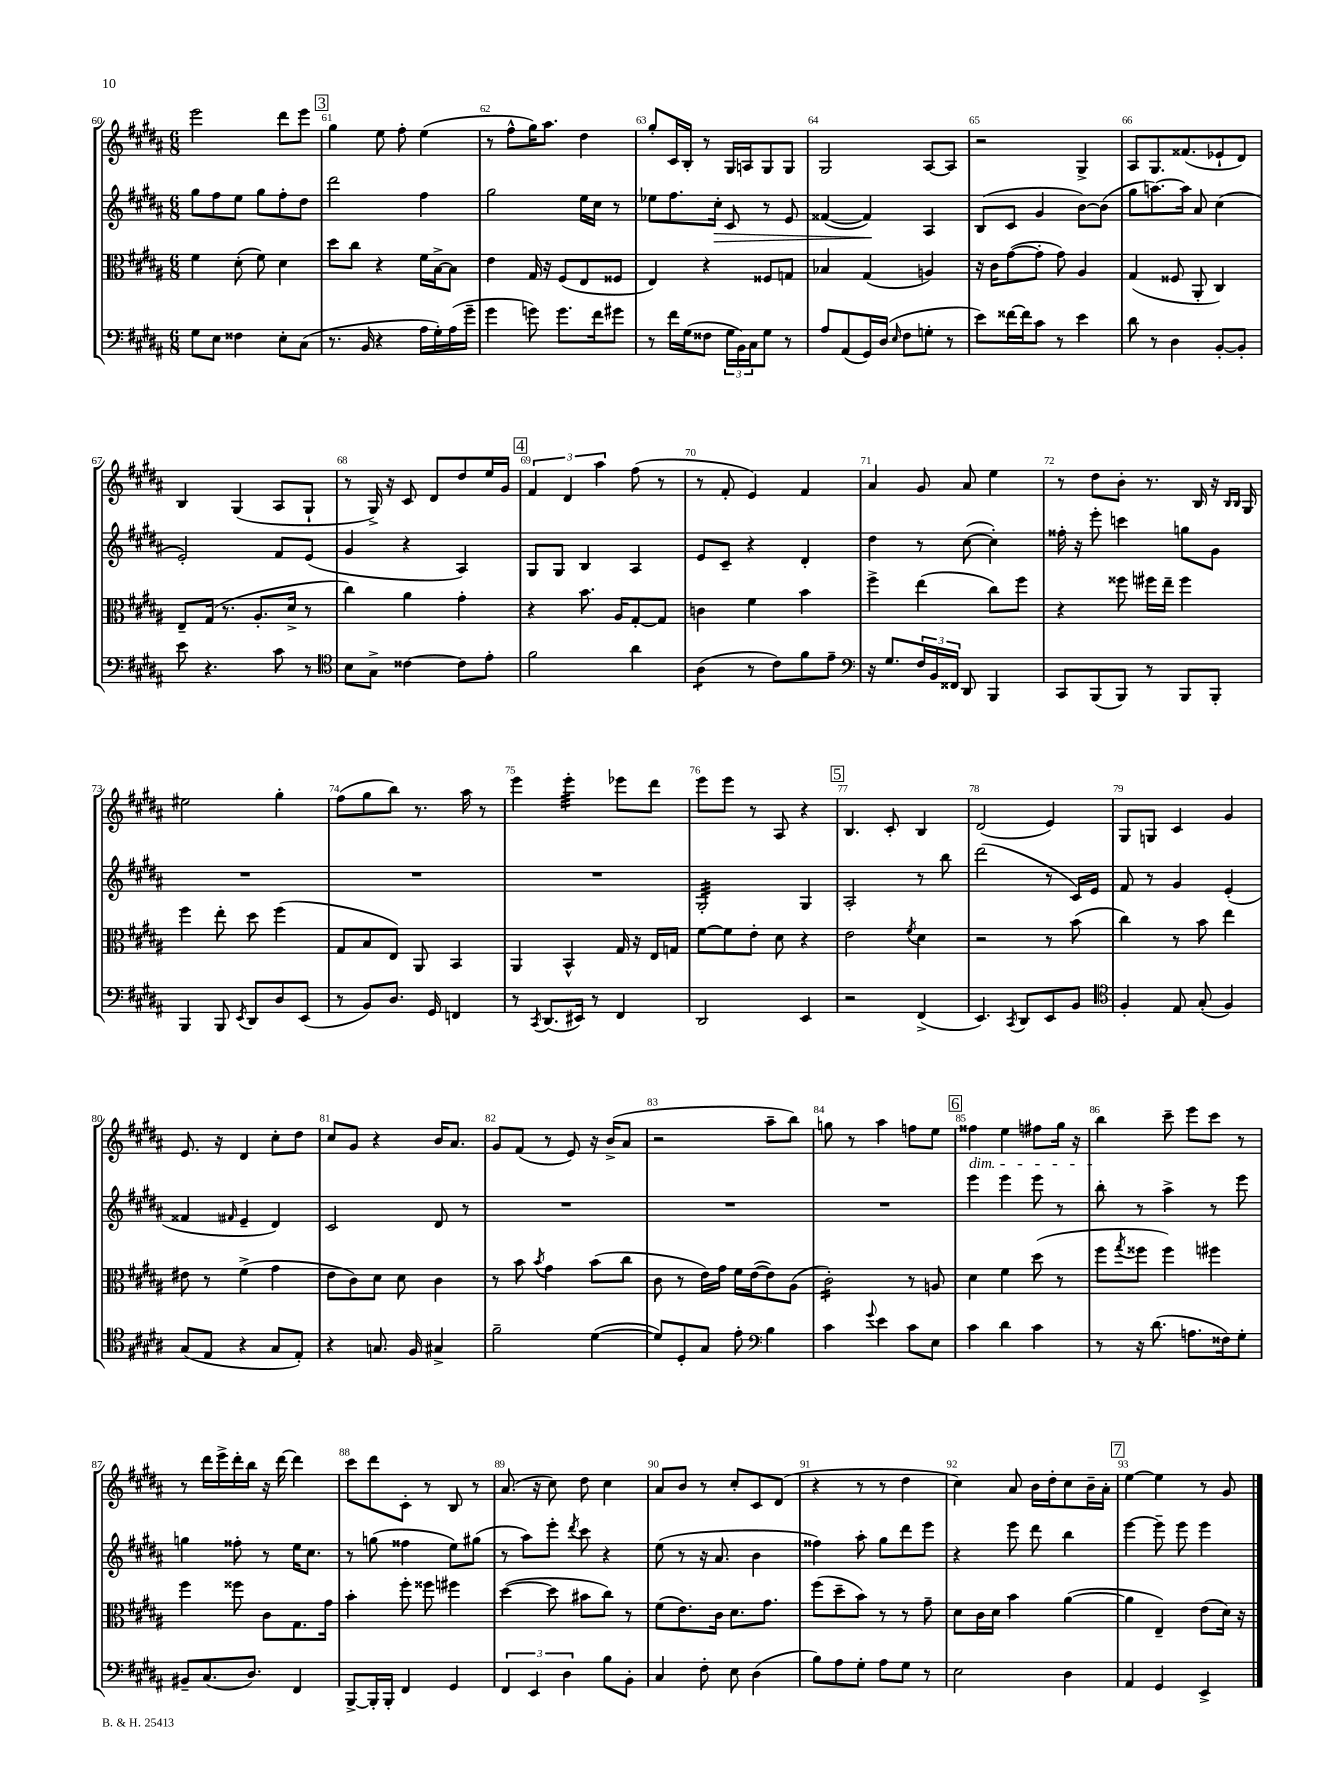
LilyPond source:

<<
\new StaffGroup <<
\new Staff = "s0" {
    \clef treble \key b \major \numericTimeSignature \time 6/8
    e'''2 dis'''8 e'''8 |
    \mark \markup { \box "3" } gis''4 e''8 fis''8-. e''4( |
    r8 fis''8-^ gis''16) ais''8. dis''4 |
    gis''8-. cis'16 b16-. r8 gis16 a16 gis8 gis8 |
    gis2 ais8~ ais8 |
    r2 gis4-> |
    ais8 gis8. fisis'8.( ees'8-! dis'8) |
    b4 gis4( ais8 gis8-! |
    r8 gis16->) r16 cis'8 dis'8 dis''8 e''16 gis'16 |
    \mark \markup { \box "4" } \tuplet 3/2 { fis'4 dis'4 ais''4 } fis''8( r8 |
    r8 fis'8-. e'4) fis'4 |
    ais'4 gis'8 ais'8 e''4 |
    r8 dis''8 b'8-. r8. b16 r16 \grace { b16 b16 } gis16 |
    eis''2 gis''4-. |
    fis''8( gis''8 b''8) r8. ais''16 r8 |
    e'''4 e'''4:32-. ees'''8 dis'''8 |
    e'''8 e'''8 r8 ais8 r4 |
    \mark \markup { \box "5" } b4. cis'8-. b4 |
    dis'2( e'4) |
    gis8 g8 cis'4 gis'4 |
    e'8. r16 dis'4 cis''8-. dis''8 |
    cis''8 gis'8 r4 b'16 ais'8. |
    gis'8 fis'8( r8 e'8) r16 b'16->( ais'8 |
    r2 ais''8-- b''8) |
    g''8 r8 ais''4 f''8 e''8 |
    \mark \markup { \box "6" } fisis''4\dim e''4 fis''8 gis''16 r16 |
    b''4\! cis'''8-- e'''8 cis'''8 r8 |
    r8 dis'''16 e'''16-> dis'''16-. b''16 r16 dis'''16~ dis'''4 |
    cis'''8 dis'''8 cis'8-. r8 b8 r8 |
    ais'8.( r16 cis''8) dis''8 cis''4 |
    ais'8 b'8 r8 cis''8-. cis'8 dis'8( |
    r4 r8 r8 dis''4 |
    cis''4) ais'8 b'16 dis''16-. cis''8 b'16-- ais'16-. |
    \mark \markup { \box "7" } e''4~ e''4 r8 gis'8 \bar "|." |
}
\new Staff = "s1" {
    \clef treble \key b \major \numericTimeSignature \time 6/8
    gis''8 fis''8 e''8 gis''8 fis''8-. dis''8 |
    \mark \markup { \box "3" } dis'''2 fis''4 |
    gis''2 e''16 cis''16 r8 |
    ees''8 fis''8. cis''16-.\> cis'8 r8 e'8 |
    fisis'4~( fisis'4\!) ais4 |
    b8( cis'8 gis'4 b'8~) b'8( |
    gis''8 a''8.~) a''16 ais'8 cis''4( |
    e'2-.) fis'8 e'8( |
    gis'4 r4 ais4) |
    \mark \markup { \box "4" } gis8 gis8 b4 ais4 |
    e'8 cis'8-- r4 dis'4-. |
    dis''4 r8 cis''8~( cis''4-.) |
    fisis''16-. r16 e'''8-. c'''4 g''8 gis'8 |
    R2. |
    R2. |
    R2. |
    gis2:32-. gis4 |
    \mark \markup { \box "5" } ais2-. r8 b''8 |
    dis'''2( r8 cis'16) e'16 |
    fis'8 r8 gis'4 e'4-.( |
    fisis'4 \grace { fis'16 } e'4-- dis'4) |
    cis'2 dis'8 r8 |
    R2. |
    R2. |
    R2. |
    \mark \markup { \box "6" } e'''4 e'''4 e'''8 r8 |
    b''8-. r8 ais''4-> r8 e'''8 |
    g''4 fisis''8-. r8 e''16 cis''8. |
    r8 g''8( fisis''4 e''8) gis''8( |
    r8 ais''8) e'''8-. \acciaccatura { dis'''8 } cis'''8 r4 |
    e''8( r8 r16 ais'8. b'4 |
    fisis''4) ais''8-. gis''8 dis'''8 e'''8 |
    r4 e'''8 dis'''8 b''4 |
    \mark \markup { \box "7" } e'''4~ e'''8-- e'''8 e'''4 \bar "|." |
}
\new Staff = "s2" {
    \clef alto \key b \major \numericTimeSignature \time 6/8
    fis'4 dis'8-.( fis'8) dis'4 |
    \mark \markup { \box "3" } dis''8 cis''8 r4 fis'16 b16~-> b8 |
    e'4 gis16 r16 fis8( e8 fisis8 |
    e4) r4 fisis8 g8 |
    bes4 gis4( a4) |
    r16 cis'16 gis'8~( gis'8-. gis'8) ais4 |
    gis4( fisis8 ais,8-. cis4) |
    e8-- gis16( r8. ais8.-. dis'16-> r8 |
    cis''4) ais'4 gis'4-. |
    \mark \markup { \box "4" } r4 b'8. ais16 gis8~-. gis8 |
    c'4 fis'4 b'4 |
    fis''4-> e''4( cis''8) fis''8 |
    r4 fisis''8 fis''16 e''16-- fis''4 |
    fis''4 e''8-. dis''8 fis''4( |
    gis8 b8 e8) ais,8 b,4 |
    ais,4 b,4-^ gis16 r16 e16 g16 |
    fis'8~ fis'8 e'8-. dis'8 r4 |
    \mark \markup { \box "5" } e'2 \acciaccatura { fis'8 } dis'4 |
    r2 r8 b'8( |
    cis''4) r8 b'8 e''4 |
    eis'8 r8 fis'4->( gis'4 |
    e'8 cis'8) dis'8 dis'8 cis'4 |
    r8 b'8 \acciaccatura { b'8 } gis'4 b'8( cis''8 |
    cis'8 r8 e'16) gis'16 fis'16 e'16~( e'8) ais8( |
    cis'2:16-.) r8 a8 |
    \mark \markup { \box "6" } dis'4 fis'4 dis''8( r8 |
    fis''8 \acciaccatura { gis''8 } fisis''8 fisis''4) fis''4 |
    fis''4 fisis''8 cis'8 gis8. gis'16 |
    b'4-. fis''8-. fisis''8 fis''4 |
    dis''4~( dis''8 bis'8 cis''8) r8 |
    fis'8( e'8.) cis'16 dis'8. gis'8. |
    fis''8( dis''8-- b'8) r8 r8 gis'8-- |
    dis'8 cis'16 dis'16 b'4 ais'4~( |
    \mark \markup { \box "7" } ais'4 e4--) e'8( dis'16) r16 \bar "|." |
}
\new Staff = "s3" {
    \clef bass \key b \major \numericTimeSignature \time 6/8
    gis8 e8 fisis4 e8-. cis8( |
    \mark \markup { \box "3" } r8. b,16 r4 ais16 gis16-.) ais16( gis'16-- |
    gis'4 g'8) g'8. fis'16 gis'8 |
    r8 fis'16 gis16( fisis8 \tuplet 3/2 { gis16 b,16) cis16 } gis8 r8 |
    ais8 ais,8( gis,16) dis16( \grace { e16 } fis8 g8-. r8 |
    e'8) fisis'16~ fisis'16 cis'8 r8 e'4 |
    dis'8 r8 dis4 b,8~-. b,8-. |
    e'8 r4. cis'8 r8 |
    \clef tenor b8 gis8-> cisis'4~ cisis'8 e'8-. |
    \mark \markup { \box "4" } fis'2 ais'4 |
    ais4:8( r8 cis'8) fis'8 e'8-- |
    \clef bass r16 gis8. \tuplet 3/2 { fis16 b,16 fisis,16 } dis,8 b,,4 |
    cis,8 b,,8( b,,8) r8 b,,8 b,,8-. |
    b,,4 b,,8 \acciaccatura { e,8 } dis,8 dis8 e,8( |
    r8 b,8) dis8. gis,16 f,4 |
    r8 \acciaccatura { cis,8 } dis,8.( eis,16) r8 fis,4 |
    dis,2 e,4 |
    \mark \markup { \box "5" } r2 fis,4->( |
    e,4.) \acciaccatura { cis,8 } dis,8 e,8 b,8 |
    \clef tenor fis4-. e8 gis8-.( fis4) |
    gis8( e8 r4 gis8 e8-.) |
    r4 g8. fis16 gis4-> |
    fis'2-- dis'4~( |
    dis'8) dis8-. gis8 e'8-. \clef bass b4 |
    cis'4 \appoggiatura { gis'8 } e'4 cis'8 e8 |
    \mark \markup { \box "6" } cis'4 dis'4 cis'4 |
    r8 r16 dis'8.( a8. fisis16) gis8-. |
    bis,8-- cis8.( dis8.) fis,4 |
    b,,8~-> b,,16-. b,,16-. fis,4 gis,4 |
    \tuplet 3/2 { fis,4 e,4 dis4 } b8 b,8-. |
    cis4 fis8-. e8 dis4( |
    b8) ais8 gis8-. ais8 gis8 r8 |
    e2 dis4 |
    \mark \markup { \box "7" } ais,4 gis,4 e,4-> \bar "|." |
}
>>
>>
\layout { \context { \Score currentBarNumber = #60 \override BarNumber.break-visibility = ##(#f #t #t) barNumberVisibility = #all-bar-numbers-visible } }
